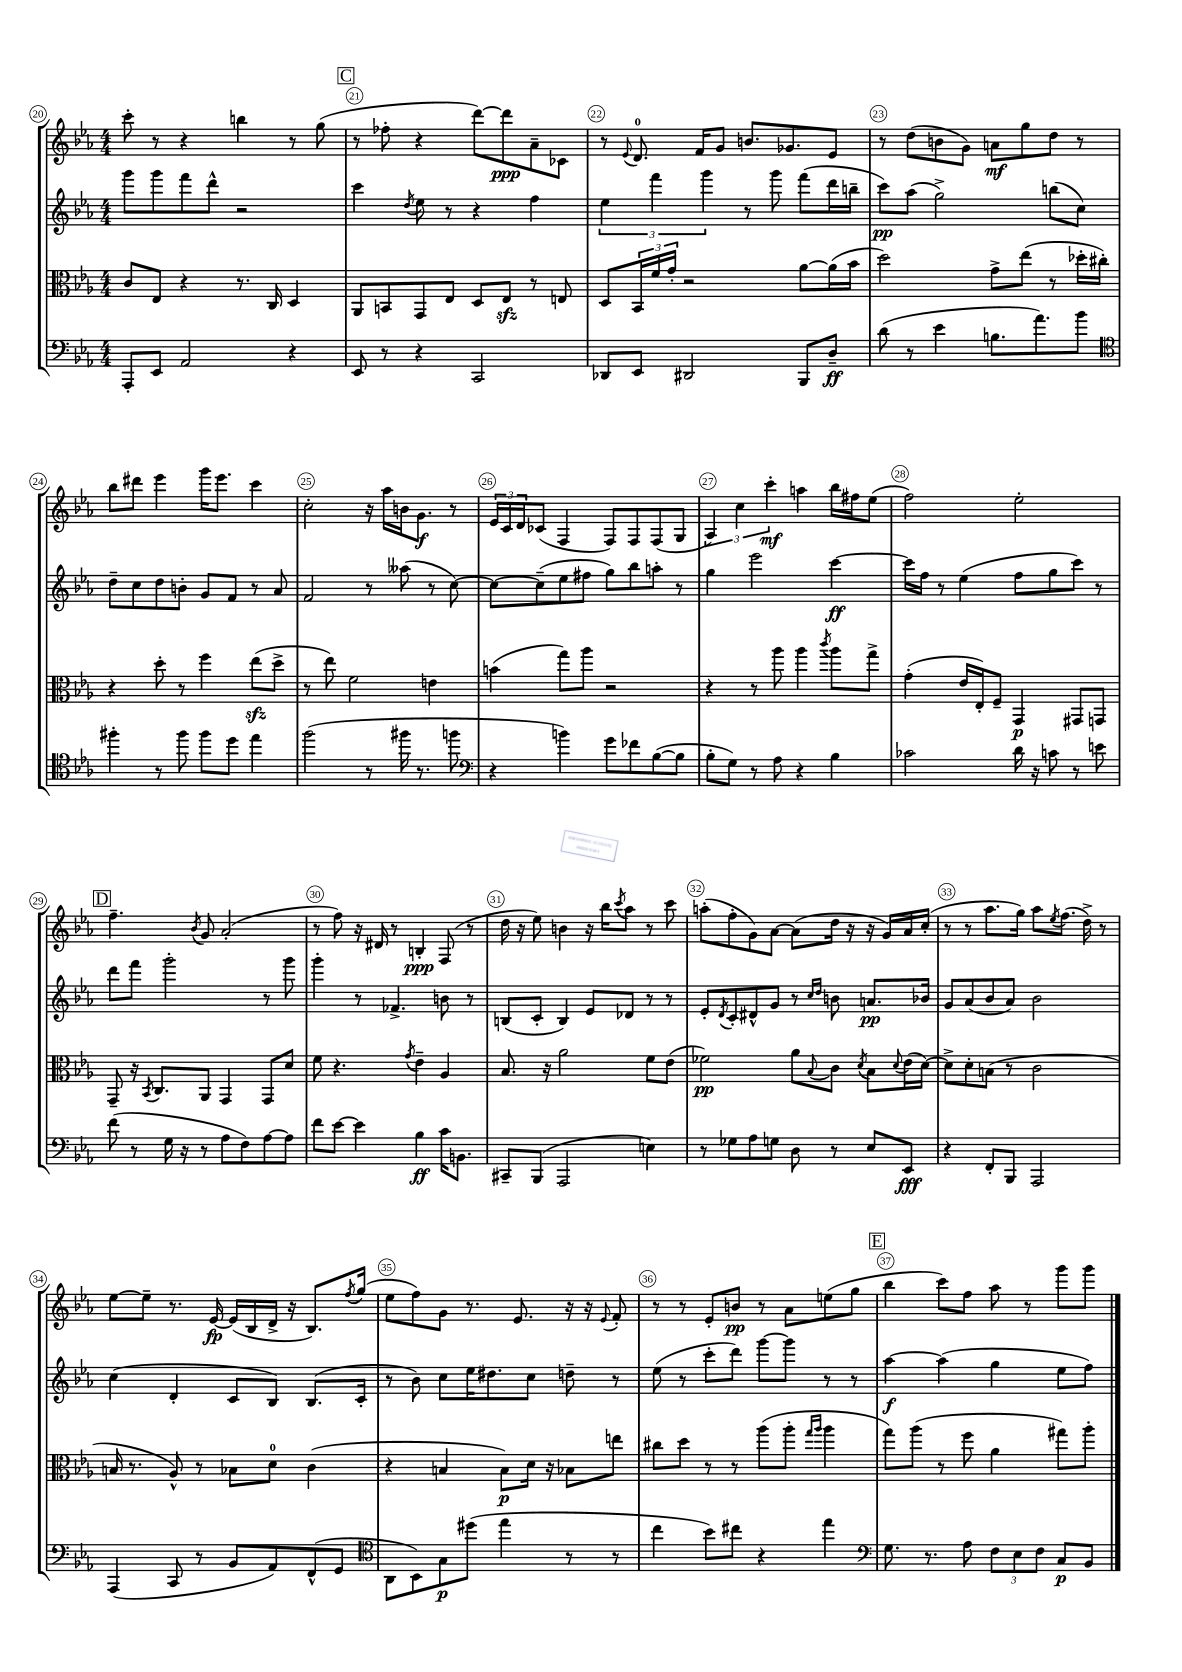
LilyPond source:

<<
\new StaffGroup <<
\new Staff = "s0" {
    \clef treble \key ees \major \numericTimeSignature \time 4/4
    c'''8-. r8 r4 b''4 r8 g''8( |
    \mark \markup { \box "C" } r8 fes''8-. r4 d'''8~) d'''8\ppp aes'8-- ces'8 |
    r8 \appoggiatura { ees'8 } d'8.-0 f'16 g'8 b'8. ges'8. ees'8 |
    r8 d''8( b'8 g'8) a'8\mf g''8 d''8 r8 |
    bes''8 dis'''8 ees'''4 g'''16 ees'''8. c'''4 |
    c''2-. r16 aes''16 b'16 g'8.\f r8 |
    \tuplet 3/2 { ees'16 c'16 d'16 } ces'8( f4 f8) f8 f8( g8 |
    \tuplet 3/2 { aes4) c''4 c'''4-.\mf } a''4 bes''16 fis''16 ees''8( |
    f''2) ees''2-. |
    \mark \markup { \box "D" } f''4.-- \acciaccatura { bes'8 } g'8 aes'2-.( |
    r8 f''8) r16 dis'16 r8 b4-.\ppp f8( r8 |
    d''16 r16 ees''8) b'4 r16 bes''16 \acciaccatura { c'''8 } aes''8 r8 c'''8 |
    a''8-.( f''8-. g'8) aes'8~ aes'8( d''16 r16 r16 g'16) aes'16 c''16-.( |
    r8 r8 aes''8. g''16) aes''8 \acciaccatura { ees''8 } f''8.( d''16->) r8 |
    ees''8~ ees''8-- r8. ees'16~\fp ees'16( bes16 d'16-> r16 bes8.) \acciaccatura { f''8 } g''16( |
    ees''8 f''8) g'8 r8. ees'8. r16 r16 \appoggiatura { ees'8 } f'8-. |
    r8 r8 ees'8-. b'8\pp r8 aes'8 e''8( g''8 |
    \mark \markup { \box "E" } bes''4 c'''8) f''8 aes''8 r8 g'''8 g'''8 \bar "|." |
}
\new Staff = "s1" {
    \clef treble \key ees \major \numericTimeSignature \time 4/4
    g'''8 g'''8 f'''8 d'''8-^ r2 |
    \mark \markup { \box "C" } c'''4 \acciaccatura { d''8 } ees''8 r8 r4 f''4 |
    \tuplet 3/2 { ees''4 f'''4 g'''4 } r8 g'''8 f'''8( d'''16 b''16-- |
    c'''8\pp) aes''8( g''2->) b''8( c''8) |
    d''8-- c''8 d''8 b'8-. g'8 f'8 r8 aes'8 |
    f'2 r8 aeses''8( r8 c''8~) |
    c''8~ c''8--( ees''8 fis''8 g''8) bes''8 a''8-. r8 |
    g''4 ees'''2 c'''4~\ff |
    c'''16 f''16 r8 ees''4( f''8 g''8 c'''8) r8 |
    \mark \markup { \box "D" } d'''8 f'''8 g'''2-. r8 g'''8 |
    g'''4-. r8 fes'4.-> b'8 r8 |
    b8( c'8-. b4) ees'8 des'8 r8 r8 |
    ees'8-. \acciaccatura { d'8 } c'8-. dis'8-^ g'8 r8 \grace { c''16 d''16 } b'8 a'8.\pp bes'16 |
    g'8 aes'8( bes'8 aes'8) bes'2 |
    c''4( d'4-. c'8 bes8) bes8.( c'16-. |
    r8 bes'8) c''8 ees''16 dis''8. c''8 d''8-- r8 |
    ees''8( r8 c'''8-. d'''8) g'''8~ g'''8 r8 r8 |
    \mark \markup { \box "E" } aes''4~\f aes''4( g''4 ees''8 f''8) \bar "|." |
}
\new Staff = "s2" {
    \clef alto \key ees \major \numericTimeSignature \time 4/4
    c'8 ees8 r4 r8. c16 d4 |
    \mark \markup { \box "C" } aes,8 b,8 g,8 ees8 d8 ees8\sfz r8 e8 |
    d8 \tuplet 3/2 { bes,16 f'16 g'16-. } r2 aes'8~ aes'16( bes'16 |
    d''2) g'8-> ees''8( r8 des''16-. cis''16-.) |
    r4 d''8-. r8 f''4 ees''8\sfz( d''8-> |
    r8 ees''8) f'2 e'4 |
    b'4( g''8) aes''8 r2 |
    r4 r8 aes''8 aes''4 \acciaccatura { c'''8 } aes''8 g''8-> |
    g'4-.( ees'16 ees16-.) f8-- g,4\p gis,8 g,8 |
    \mark \markup { \box "D" } g,8-- r16 \acciaccatura { bes,8 } c8. aes,8 g,4 g,8 d'8 |
    f'8 r4. \acciaccatura { g'8 } ees'4-- aes4 |
    bes8. r16 aes'2 f'8 ees'8( |
    fes'2\pp) aes'8 \appoggiatura { bes8 } c'8 \acciaccatura { d'8 } bes8 \appoggiatura { d'8 } ees'16( d'16~) |
    d'8-> d'8-. b8( r8 c'2 |
    b16 r8. aes8-^) r8 bes8 d'8-0 c'4( |
    r4 b4 b8\p) d'16 r16 bes8 e''8 |
    cis''8 d''8 r8 r8 aes''8( aes''8-. \grace { g''16 aes''16 } aes''4 |
    \mark \markup { \box "E" } g''8) aes''8( r8 f''8 aes'4 gis''8) aes''8-. \bar "|." |
}
\new Staff = "s3" {
    \clef bass \key ees \major \numericTimeSignature \time 4/4
    aes,,8-. ees,8 aes,2 r4 |
    \mark \markup { \box "C" } ees,8 r8 r4 c,2 |
    des,8 ees,8 dis,2 bes,,8 d8--\ff |
    d'8( r8 ees'4 b8. aes'8.) bes'8 |
    \clef tenor fis''4-. r8 fis''8 fis''8 d''8 ees''4 |
    f''2( r8 fis''16 r8. f''8 |
    \clef bass r4 b'4) g'8 fes'8 bes8~( bes8 |
    bes8-. g8) r8 aes8 r4 bes4 |
    ces'2 d'16 r16 c'8 r8 e'8 |
    \mark \markup { \box "D" } f'8( r8 g16 r16 r8 aes8 f8) aes8~ aes8 |
    f'8 ees'8~ ees'4 bes4\ff c'16 b,8. |
    cis,8-- bes,,8( aes,,2 e4) |
    r8 ges8 aes8 g8 d8 r8 ees8 ees,8\fff |
    r4 f,8-. bes,,8 aes,,2 |
    aes,,4( c,8 r8 bes,8 aes,8) f,8-^( g,8 |
    \clef tenor aes,8 bes,8) g8\p dis''8( ees''4 r8 r8 |
    c''4 bes'8) cis''8 r4 ees''4 |
    \mark \markup { \box "E" } \clef bass g8. r8. aes8 \tuplet 3/2 { f8 ees8 f8 } c8\p bes,8 \bar "|." |
}
>>
>>
\layout { \context { \Score currentBarNumber = #20 \override BarNumber.break-visibility = ##(#f #t #t) barNumberVisibility = #all-bar-numbers-visible \override BarNumber.stencil = #(make-stencil-circler 0.1 0.3 ly:text-interface::print) } }
